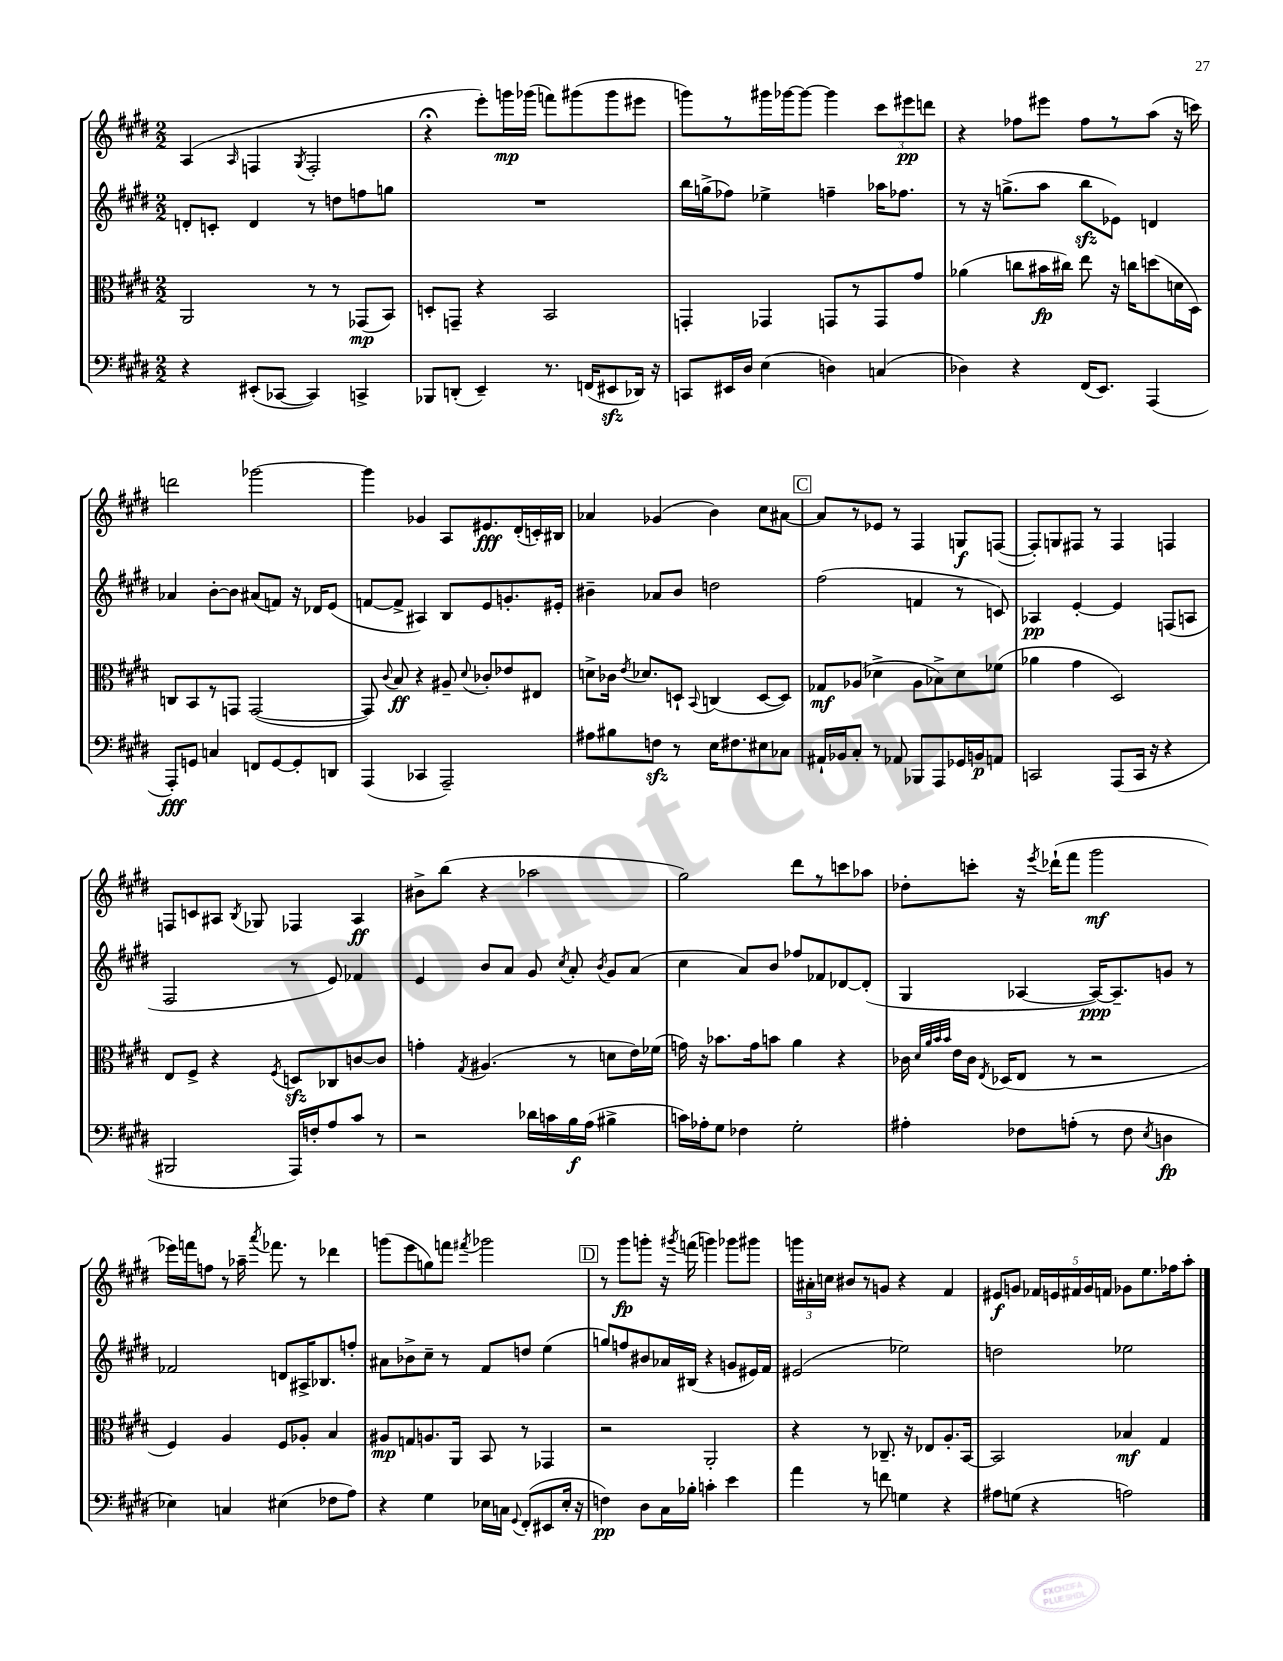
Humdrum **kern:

**kern	**dynam	**kern	**dynam	**kern	**dynam	**kern	**dynam
*part4	*part4	*part3	*part3	*part2	*part2	*part1	*part1
*staff4	*staff4	*staff3	*staff3	*staff2	*staff2	*staff1	*staff1
*clefF4	*	*clefC3	*	*clefG2	*	*clefG2	*
*k[f#c#g#d#]	*	*k[f#c#g#d#]	*	*k[f#c#g#d#]	*	*k[f#c#g#d#]	*
*M2/2	*	*M2/2	*	*M2/2	*	*M2/2	*
=14	=14	=14	=14	=14	=14	=14	=14
4r	.	2AA/	.	8dn'/L	.	(4A/	.
.	.	.	.	8cn'/J	.	.	.
.	.	.	.	.	.	16qqA/	.
(8EE#X'/L	.	.	.	4d/	.	4Fn/	.
[8CC-X/J	.	.	.	.	.	.	.
.	.	.	.	.	.	8qG#/	.
4CC-/])	.	8r	.	8r	.	2F'/	.
.	.	8r	.	8ddn\L	.	.	.
4CCn^/	.	(8GG-X/L	mp	8ffn\	.	.	.
.	.	8BB/J)	.	8ggn\J	.	.	.
=15	=15	=15	=15	=15	=15	=15	=15
8BBB-X/L	.	8Dn'/L	.	1r	.	4r;<	.
(8DDn'/J	.	8GGn~/J	.	.	.	.	.
4EE~/)	.	4r	.	.	.	8eee'\L)	.
.	.	.	.	.	.	16gggn\L	mp
.	.	.	.	.	.	(16ggg-X\JJ	.
8.r	.	2BB/	.	.	.	8fffn\L)	.
.	.	.	.	.	.	(8ggg#X\	.
(16FFn/KL	.	.	.	.	.	.	.
8EE#Xzz/	.	.	.	.	.	8ggg#\	.
16DD-X/Jk)	.	.	.	.	.	8eee#X\J	.
16r	.	.	.	.	.	.	.
=16	=16	=16	=16	=16	=16	=16	=16
8CCn/L	.	4GGn'/	.	16bb\LL	.	8gggn\L)	.
.	.	.	.	(16ggn^\J	.	.	.
16EE#X/L	.	.	.	8ff-X\J)	.	8r	.
16D#/JJ	.	.	.	.	.	.	.
(4E\	.	4GG-X/	.	4ee-X^\	.	16ggg#X\L	.
.	.	.	.	.	.	[16ggg-X\J	.
.	.	.	.	.	.	8ggg-\J_	.
4Dn\)	.	8GGn/L	.	4ffn~\	.	4ggg-\]	.
.	.	8r	.	.	.	.	.
(4Cn/	.	8GG/	.	16aa-X\KL	.	12ccc#\L	.
.	.	.	.	8.ff-X\J	.	.	.
.	.	.	.	.	.	12eee#X\	pp
.	.	8g#/J	.	.	.	.	.
.	.	.	.	.	.	12dddn\J	.
=17	=17	=17	=17	=17	=17	=17	=17
4D-X\)	.	(4a-X\	.	8r	.	4r	.
.	.	.	.	16r	.	.	.
.	.	.	.	(8.ggn^\L	.	.	.
4r	.	8ccn\L	.	.	.	8ff-X\L	.
.	.	16b#X\L	fp	8aa\J	.	8eee#X\J	.
.	.	16cc#X\JJ)	.	.	.	.	.
(16FF#/KL	.	8ee\	.	8bbzz\L	.	8ff-\L	.
8.EE/J)	.	.	.	.	.	.	.
.	.	16r	.	8e-X\J)	.	8r	.
.	.	16ccn\KL	.	.	.	.	.
(4AAA/	.	(8ddn\	.	4dn/	.	(8aa\J	.
.	.	16dn\L	.	.	.	16r	.
.	.	16D#\JJ)	.	.	.	16cccn\)	.
!!LO:LB:g=z
=18	=18	=18	=18	=18	=18	=18	=18
8AAA'/L)	fff	8Cn/L	.	4a-X/	.	2dddn\	.
8GGn/J	.	8BB/	.	.	.	.	.
4Cn/	.	8r	.	[8b'\L	.	.	.
.	.	8GGn/J	.	8b\J]	.	.	.
8FFn/L	.	([2GG/	.	(8a#X/L	.	[2ggg-X\	.
[8GG/	.	.	.	8fn/J)	.	.	.
8GG'/]	.	.	.	16r	.	.	.
.	.	.	.	16d-X/KL	.	.	.
8DDn/J	.	.	.	(8e/J	.	.	.
=19	=19	=19	=19	=19	=19	=19	=19
(4AAA/	.	8GG/])	.	[8fn/L	.	4ggg-\]	.
.	.	8qqc#/	.	.	.	.	.
.	.	8B/	ff	8f^/J]	.	.	.
4CC-X/	.	4r	.	4A#X/)	.	4g-X/	.
2AAA~/)	.	8A#X~/	.	8B/L	.	8A/L	.
.	.	8qqd#/	.	.	.	.	.
.	.	8c-X'/L	.	8e/	.	8.e#X/	fff
.	.	8e-X/	.	8.gn'/	.	.	.
.	.	.	.	.	.	(16d#'/L	.
.	.	8E#X/J	.	.	.	16cn'/)	.
.	.	.	.	16e#X'/Jk	.	16B#X/JJ	.
=20	=20	=20	=20	=20	=20	=20	=20
8A#X\L	.	8dn^\L	.	4b#X~\	.	4a-X/	.
8B#X\	.	16c-X\Jk	.	.	.	.	.
.	.	8qe/	.	.	.	.	.
.	.	8.d-X/L	.	.	.	.	.
8Fnzz\J	.	.	.	8a-X/L	.	(4g-X/	.
8r	.	8Dn`/J	.	8b#/J	.	.	.
.	.	8qqBB/	.	.	.	.	.
16E\KL	.	(4Cn/	.	2ddn\	.	4b\)	.
8.F#X\	.	.	.	.	.	.	.
8E#X\	.	[8D/L	.	.	.	8cc#\L	.
8C-X\J	.	8D/J])	.	.	.	[8a#X\J	.
!!LO:REH:place=s1:t=C
=21	=21	=21	=21	=21	=21	=21	=21
16AA#X`/LL	.	8G-X/L	mf	(2ff#\	.	8a#/L]	.
16BB-X/J	.	.	.	.	.	.	.
8C#'/J	.	(8A-X/J	.	.	.	8r	.
8r	.	4d-X^\	.	.	.	8e-X/J	.
8AA-X/	.	.	.	.	.	8r	.
8BBB-X/L	.	8A-\L	.	4fn/	.	4F#/	.
8AAA/	.	8B-X^\)	.	.	.	.	.
16GG-X/L	.	8d-\	.	8r	.	8Gn/L	f
16BBn/J	p	.	.	.	.	.	.
8AAn/J	.	(8f-X\J	.	8cn/)	.	([8Fn/J	.
=22	=22	=22	=22	=22	=22	=22	=22
2CCn/	.	4a-X\	.	4A-X/	pp	8F'/L])	.
.	.	.	.	.	.	8Gn/	.
.	.	4g#\	.	[4e'/	.	8F#X/J	.
.	.	.	.	.	.	8r	.
(8AAA/L	.	2D#/)	.	4e/]	.	4F#/	.
16CC/Jk	.	.	.	.	.	.	.
16r	.	.	.	.	.	.	.
4r	.	.	.	(8Fn/L	.	4Fn/	.
.	.	.	.	8An/J	.	.	.
!!LO:LB:g=z
=23	=23	=23	=23	=23	=23	=23	=23
2BBB#X/	.	8E/L	.	2F#/	.	8Fn/L	.
.	.	8F#^/J	.	.	.	8cn/	.
.	.	4r	.	.	.	8A#X/J	.
.	.	.	.	.	.	8qB/	.
.	.	.	.	.	.	8G-X/	.
.	.	8qF#/	.	.	.	.	.
16AAA/LL)	.	8Dnzz/L	.	8r	.	4F-X/	.
16Fn'/J	.	.	.	.	.	.	.
8A/	.	8C-X/	.	8e/)	.	.	.
8c#/J	.	[8cn/	.	4f-X/	.	4A#/	ff
8r	.	8c/J]	.	.	.	.	.
=24	=24	=24	=24	=24	=24	=24	=24
2r	.	4gn'\	.	4e/	.	8b#X^\L	.
.	.	.	.	.	.	(8bb\J	.
.	.	8qG#/	.	.	.	.	.
.	.	(4.A#X/	.	8b/L	.	4r	.
.	.	.	.	8a/J	.	.	.
16d-X\LL	.	.	.	8g#/	.	2aa-X\	.
16cn\	.	.	.	.	.	.	.
.	.	.	.	8qcc#/	.	.	.
16B\	f	8r	.	8a'/	.	.	.
(16A\JJ	.	.	.	.	.	.	.
.	.	.	.	8qb/	.	.	.
4B#X^\	.	8dn\L	.	8g#/L	.	.	.
.	.	16e\L)	.	(8a/J	.	.	.
.	.	(16f-X\JJ	.	.	.	.	.
=25	=25	=25	=25	=25	=25	=25	=25
16cn\LL)	.	16gn\)	.	4cc#\	.	2gg#\)	.
16A-X'\J	.	16r	.	.	.	.	.
8G#\J	.	8.b-X\L	.	.	.	.	.
4F-X\	.	.	.	8a/L)	.	.	.
.	.	16g\k	.	.	.	.	.
.	.	8bn\J	.	8b/J	.	.	.
2G#'\	.	4a\	.	8ff-X/L	.	8ddd#\L	.
.	.	.	.	8f-X/	.	8r	.
.	.	4r	.	[8d-X/	.	8cccn\	.
.	.	.	.	(8d-'/J]	.	8aa-X\J	.
=26	=26	=26	=26	=26	=26	=26	=26
4A#X'\	.	16c-X\	.	4G#/	.	8dd-X'\L	.
.	.	32qqd#/LLL	.	.	.	.	.
.	.	32qqa/	.	.	.	.	.
.	.	32qqb/	.	.	.	.	.
.	.	32qqb/JJJ	.	.	.	.	.
.	.	16e\LL	.	.	.	.	.
.	.	16c-\JJ	.	.	.	8cccn'\J	.
.	.	8qE/	.	.	.	.	.
.	.	(16D-X/KL	.	.	.	.	.
8F-X\L	.	8E/J	.	[4A-X/	.	16r	.
.	.	.	.	.	.	8qeee/	.
.	.	.	.	.	.	(16ddd-X`\KL	.
(8An'\J	.	8r	.	.	.	8fff#\J	.
8r	.	2r	.	16A-/KL_)	ppp	2ggg#\	mf
.	.	.	.	8.A-~/]	.	.	.
8F-\	.	.	.	.	.	.	.
8qE/	.	.	.	.	.	.	.
4Dn\	fp	.	.	8gn/J	.	.	.
.	.	.	.	8r	.	.	.
!!LO:LB:g=z
=27	=27	=27	=27	=27	=27	=27	=27
4E-X\)	.	4F#/)	.	2f-X/	.	16eee-X\LL)	.
.	.	.	.	.	.	16fffn\J	.
.	.	.	.	.	.	8ffn\J	.
4Cn/	.	4A/	.	.	.	8r	.
.	.	.	.	.	.	16aa-X~\	.
.	.	.	.	.	.	8qaaa/	.
.	.	.	.	.	.	8.fff-X\	.
(4E#X\	.	8F#/L	.	8dn/L	.	.	.
.	.	8A-X'/J	.	16A#X^/K	.	8r	.
.	.	.	.	8.B-X/	.	.	.
8F-X\L	.	4B/	.	.	.	4ddd-X\	.
8A\J)	.	.	.	8ffn'/J	.	.	.
=28	=28	=28	=28	=28	=28	=28	=28
4r	.	8A#X/L	mp	8a#X\L	.	(8gggn\L	.
.	.	8Gn/	.	8b-X^\	.	8eee\	.
4G#\	.	8.An/	.	8cc#~\J	.	8ggn\)	.
.	.	.	.	8r	.	8fffn\J	.
.	.	16AA/Jk	.	.	.	.	.
.	.	.	.	.	.	8qfff#X/	.
16E-X\LL	.	8BB/	.	8f#/L	.	2ggg-X\	.
16Cn\JJ	.	.	.	.	.	.	.
8qqGG#/	.	.	.	.	.	.	.
(8FF#'/L	.	8r	.	8ddn/J	.	.	.
8EE#X/	.	4GG-X/	.	(4ee\	.	.	.
16E-'/Jk	.	.	.	.	.	.	.
16r	.	.	.	.	.	.	.
!!LO:REH:place=s1:t=D
=29	=29	=29	=29	=29	=29	=29	=29
4Fn\)	pp	2r	.	8ggn/L)	.	8r	.
.	.	.	.	8ffn/	.	8ggg#\L	fp
8D#\L	.	.	.	8b#X/	.	8gggn'\J	.
16C#\L	.	.	.	16a-X/L	.	16r	.
.	.	.	.	.	.	8qggg#X/	.
16B-X'\JJ	.	.	.	(16B#X/JJ	.	(16fffn\	.
4cn'\	.	2AA'/	.	4r	.	4gggn\)	.
4e\	.	.	.	8gn/L	.	8ggg-X\L	.
.	.	.	.	16e#X/L)	.	8ggg#X\J	.
.	.	.	.	16f#/JJ	.	.	.
=30	=30	=30	=30	=30	=30	=30	=30
4a\	.	4r	.	(2e#X/	.	24gggn\LL	.
.	.	.	.	.	.	24a#X'\	.
.	.	.	.	.	.	24ccn\JJ	.
.	.	.	.	.	.	8b#X/L	.
8r	.	8r	.	.	.	8r	.
8fn\	.	8.C-X~/	.	.	.	8gn/J	.
4Gn\	.	.	.	2ee-X\)	.	4r	.
.	.	16r	.	.	.	.	.
.	.	8E-X/L	.	.	.	.	.
4r	.	8.A'/	.	.	.	4f#/	.
.	.	[16BB/Jk	.	.	.	.	.
=31	=31	=31	=31	=31	=31	=31	=31
8A#X\L	.	2BB/]	.	2ddn\	.	8e#X/L	f
(8Gn\J	.	.	.	.	.	8gn/J	.
4r	.	.	.	.	.	20f-X/LL	.
.	.	.	.	.	.	20en/	.
.	.	.	.	.	.	20f#X/	.
.	.	.	.	.	.	20g/	.
.	.	.	.	.	.	20fn/JJ	.
2An\)	.	4B-X/	mf	2ee-X\	.	8g-X\L	.
.	.	.	.	.	.	8.ee\	.
.	.	4G#/	.	.	.	.	.
.	.	.	.	.	.	16ff-X\k	.
.	.	.	.	.	.	8aa'\J	.
==	==	==	==	==	==	==	==
*-	*-	*-	*-	*-	*-	*-	*-
